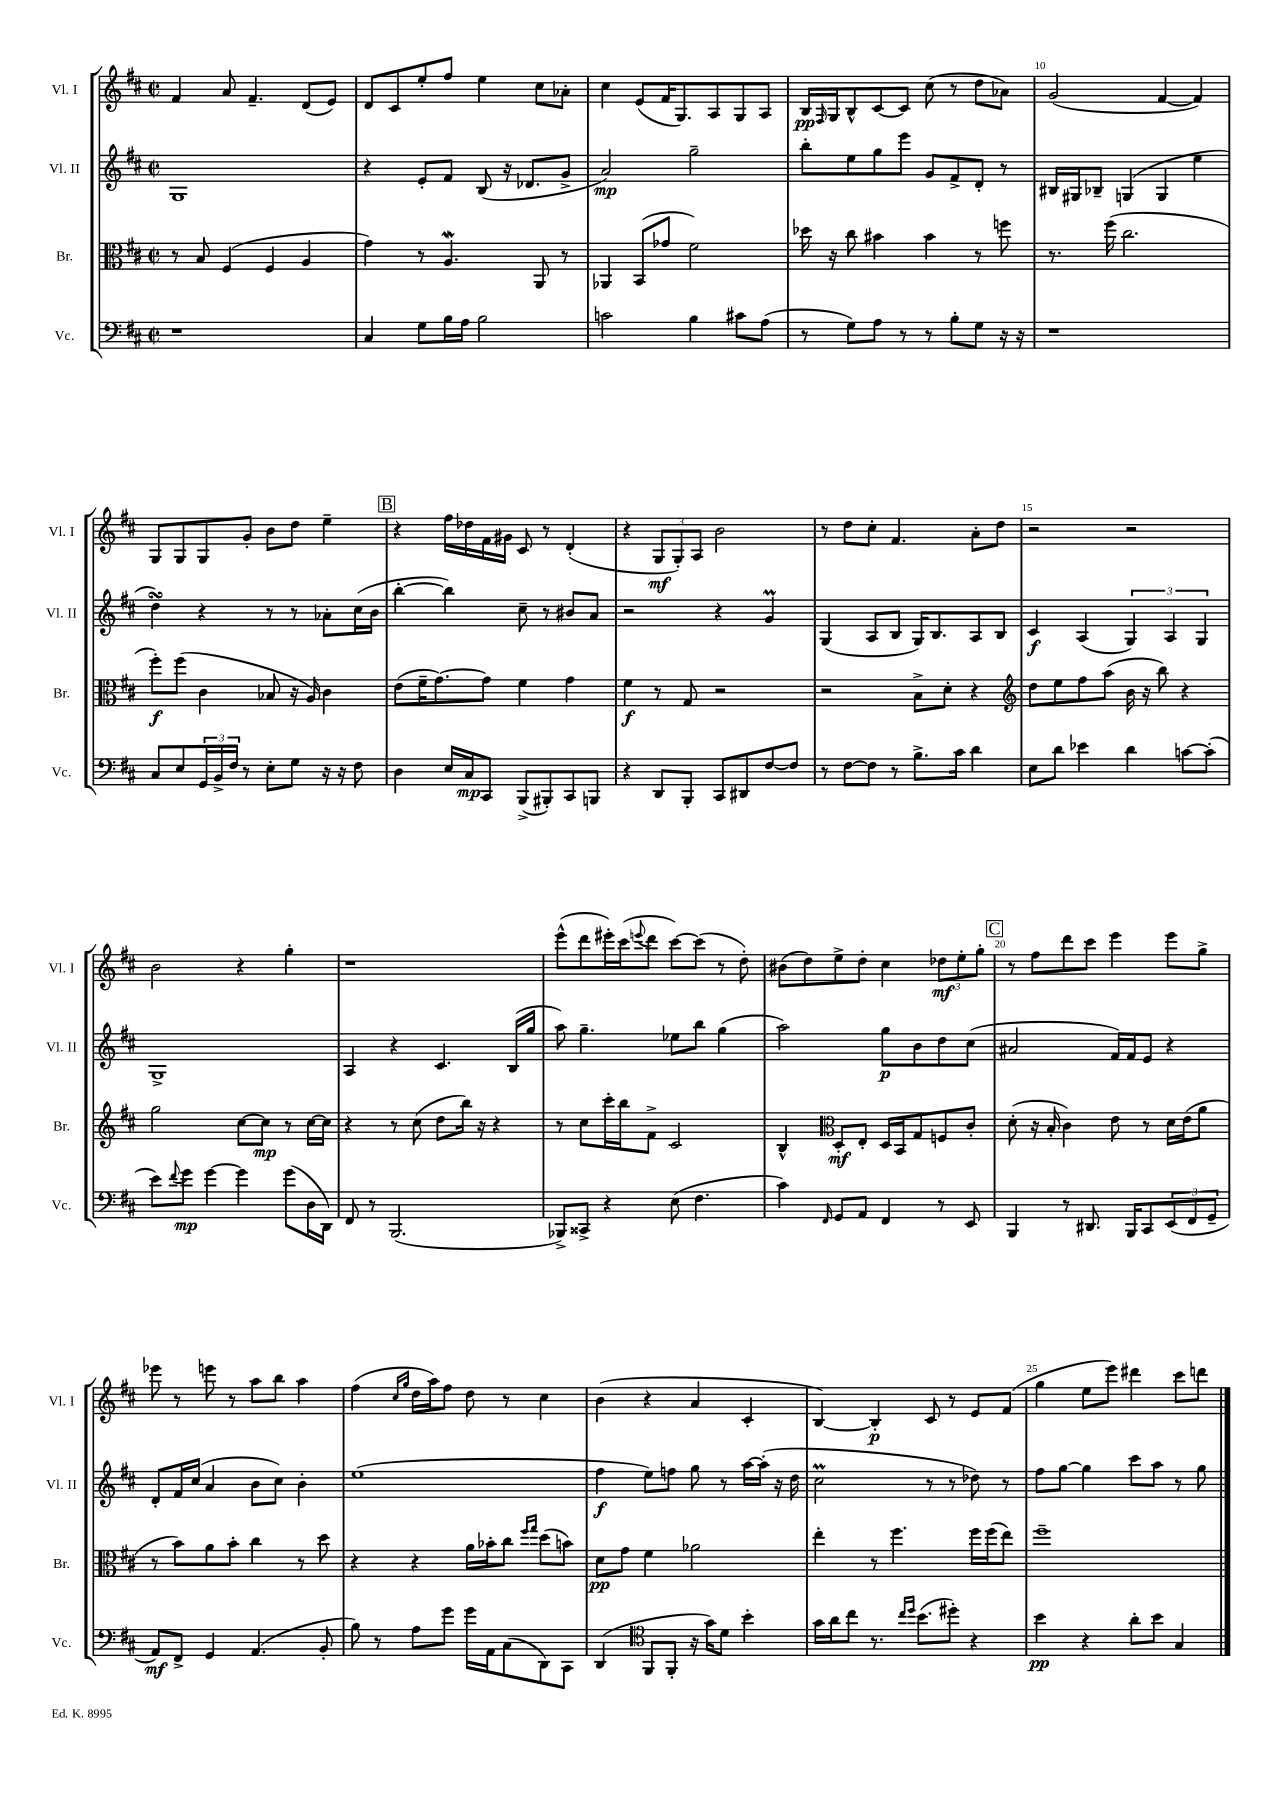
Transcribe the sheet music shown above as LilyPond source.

<<
\new StaffGroup <<
\new Staff = "s0" \with { instrumentName = "Vl. I" shortInstrumentName = "Vl. I" } {
    \clef treble \key d \major \defaultTimeSignature \time 2/2
    fis'4 a'8 fis'4.-- d'8( e'8) |
    d'8 cis'8 e''8-. fis''8 e''4 cis''8 aes'8-. |
    cis''4 e'8( fis'16 g8.) a8 g8 a8 |
    b16\pp \grace { fis16 } g16 b8-^ cis'8~ cis'8 cis''8( r8 d''8 aes'8) |
    g'2( fis'4~ fis'4) |
    g8 g8 g8 g'8-. b'8 d''8 e''4-- |
    \mark \markup { \box "B" } r4 fis''16 des''16 fis'16 gis'16 cis'8 r8 d'4-.( |
    r4 \tuplet 3/2 { g8\mf g8-.) a8 } b'2 |
    r8 d''8 cis''8-. fis'4. a'8-. d''8 |
    r2 r2 |
    b'2 r4 g''4-. |
    r1 |
    e'''8-^( d'''8 eis'''16-.) cis'''16( \appoggiatura { e'''8 } d'''8 cis'''8~) cis'''8( r8 d''8-.) |
    bis'8( d''8) e''8-> d''8-. cis''4 \tuplet 3/2 { des''8\mf e''8-. g''8-. } |
    \mark \markup { \box "C" } r8 fis''8 d'''8 cis'''8 e'''4 e'''8 g''8-> |
    ees'''8 r8 e'''8 r8 a''8 b''8 a''4 |
    fis''4( \grace { cis''16 g''16 } d''16 a''16) fis''8 d''8 r8 cis''4 |
    b'4( r4 a'4 cis'4-. |
    b4~) b4-.\p cis'8 r8 e'8 fis'8( |
    g''4 e''8 e'''8) dis'''4 cis'''8 d'''8 \bar "|." |
}
\new Staff = "s1" \with { instrumentName = "Vl. II" shortInstrumentName = "Vl. II" } {
    \clef treble \key d \major \defaultTimeSignature \time 2/2
    g1 |
    r4 e'8-. fis'8 b8( r16 des'8. g'8-> |
    a'2\mp) g''2-- |
    b''8-. e''8 g''8 e'''8 g'8 fis'8-> d'8-. r8 |
    bis16 gis16 bes8-- g4( g4 e''4 |
    d''4\turn) r4 r8 r8 aes'8-. cis''16( b'16 |
    \mark \markup { \box "B" } b''4~-. b''4) cis''8-- r8 bis'8 a'8 |
    r2 r4 g'4\prall |
    g4( a8 b8 g16) b8. a8 b8 |
    cis'4\f a4( \tuplet 3/2 { g4) a4 g4 } |
    g1-> |
    a4 r4 cis'4. b16( g''16 |
    a''8) g''4.-- ees''8 b''8 g''4( |
    a''2) g''8\p b'8 d''8 cis''8( |
    \mark \markup { \box "C" } ais'2 fis'16) fis'16 e'8 r4 |
    d'8-. fis'16 cis''16( a'4 b'8 cis''8) b'4-. |
    e''1( |
    fis''4\f e''8) f''8 g''8 r8 a''16~ a''16-.( r16 d''16 |
    cis''2\prall r8 r8 des''8) r8 |
    fis''8 g''8~ g''4 cis'''8 a''8 r8 g''8 \bar "|." |
}
\new Staff = "s2" \with { instrumentName = "Br." shortInstrumentName = "Br." } {
    \clef alto \key d \major \defaultTimeSignature \time 2/2
    r8 b8 fis4( fis4 a4 |
    g'4) r8 a4.\mordent a,8 r8 |
    aes,4 b,8( ges'8 fis'2) |
    des''16 r16 cis''8 bis'4 bis'4 r8 f''8 |
    r8. fis''16( cis''2. |
    fis''8-.\f) fis''8( cis'4 bes8 r16 a16) cis'4 |
    \mark \markup { \box "B" } e'8( fis'16-- g'8.~) g'8 fis'4 g'4 |
    fis'4\f r8 g8 r2 |
    r2 b8-> d'8-. r4 |
    \clef treble d''8 e''8 fis''8 a''8( b'16 r16 b''8) r4 |
    g''2 cis''8~ cis''8\mp r8 cis''16~ cis''16 |
    r4 r8 cis''8( d''8 b''16) r16 r4 |
    r8 cis''8 cis'''16-. b''16 fis'8-> cis'2 |
    b4-^ \clef alto d8-.\mf e8-. d16 b,16 g8 f8 cis'8-. |
    \mark \markup { \box "C" } d'8-.( r16 b16-. cis'4) e'8 r8 d'16 e'16( a'8 |
    r8 b'8) a'8 b'8-. cis''4 r8 d''8 |
    r4 r4 a'16 bes'16-. cis''8 \grace { fis''16 g''16 } d''8( b'8) |
    d'8\pp g'8 fis'4 aes'2 |
    e''4-. r8 fis''4. fis''16 fis''16( e''8) |
    fis''1-- \bar "|." |
}
\new Staff = "s3" \with { instrumentName = "Vc." shortInstrumentName = "Vc." } {
    \clef bass \key d \major \defaultTimeSignature \time 2/2
    r1 |
    cis4 g8 b16 a16 b2 |
    c'2 b4 cis'8 a8( |
    r8 g8) a8 r8 r8 b8-. g8 r16 r16 |
    r1 |
    cis8 e8 \tuplet 3/2 { g,16 b,16-> fis16 } r8 e8-. g8 r16 r16 fis8 |
    \mark \markup { \box "B" } d4 e16 cis16\mp cis,8 b,,8->( bis,,8-.) cis,8 b,,8 |
    r4 d,8 b,,8-. cis,8 dis,8 fis8~ fis8 |
    r8 fis8~ fis8 r8 b8.-> cis'16 d'4 |
    e8 d'8 ees'4 d'4 c'8~ c'8-.( |
    e'8) \appoggiatura { fis'8 } g'8\mp g'4~ g'4 g'8( d16 d,16) |
    fis,8 r8 b,,2.( |
    bes,,8->) cisis,8-> r4 e8( fis4. |
    cis'4) \grace { fis,16 } g,8 a,8 fis,4 r8 e,8 |
    \mark \markup { \box "C" } b,,4 r8 dis,8. b,,16 cis,8 \tuplet 3/2 { e,8( fis,8 g,8-- } |
    a,8\mf) fis,8-> g,4 a,4.( b,8-. |
    b8) r8 a8 g'8 g'16 a,16 cis8( d,8) cis,8 |
    d,4( \clef tenor fis,8 fis,8-. r16 g'16) d'8 b'4-. |
    g'16 a'16 cis''8 r8. \grace { cis''16 d''16 } b'8.( dis''8-.) r4 |
    b'4\pp r4 a'8-. b'8 g4 \bar "|." |
}
>>
>>
\layout { \context { \Score currentBarNumber = #6 \override BarNumber.break-visibility = ##(#f #t #t) barNumberVisibility = #(every-nth-bar-number-visible 5) } }
